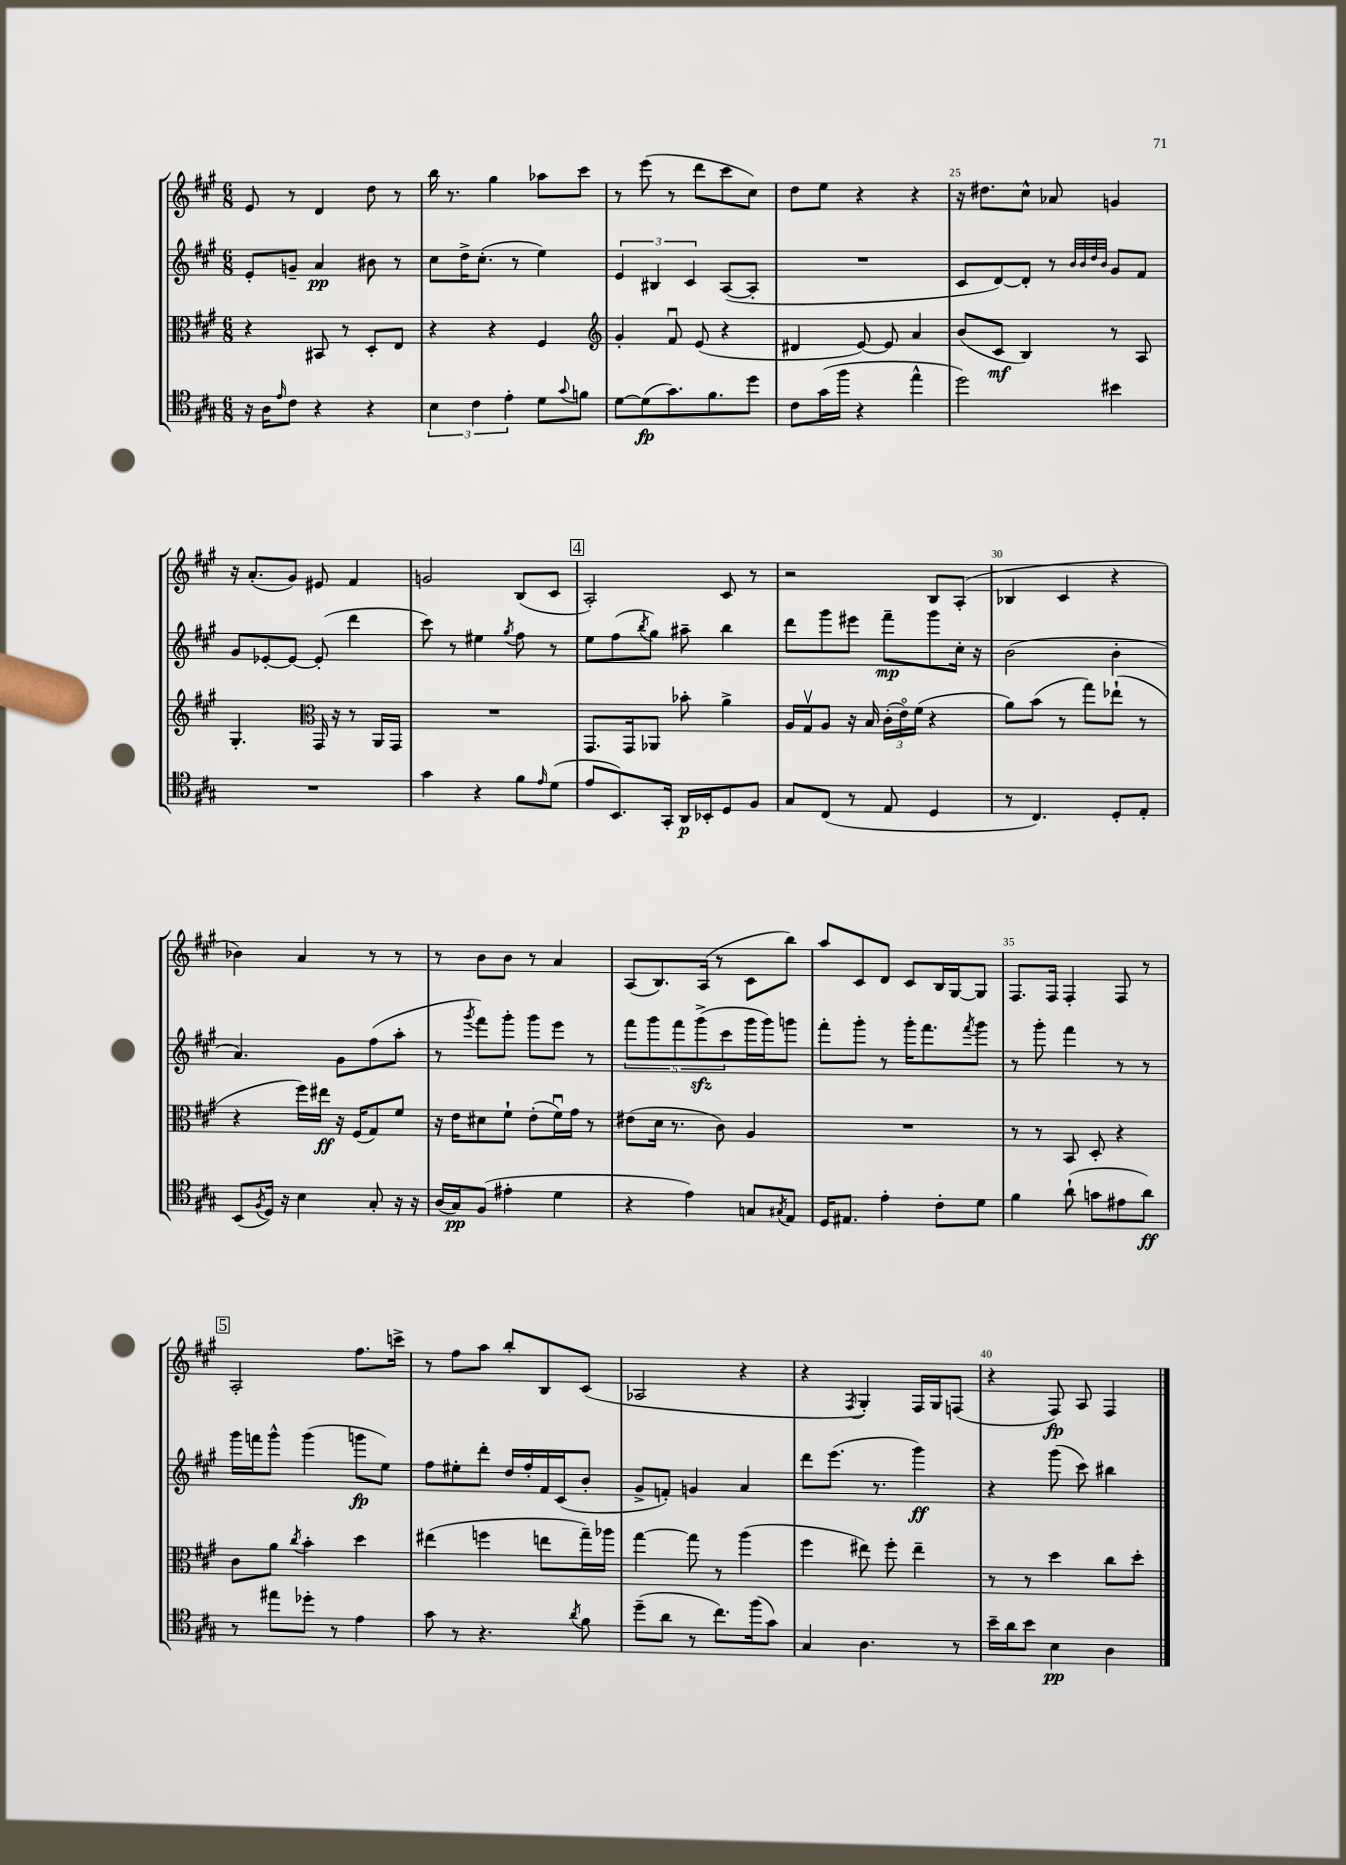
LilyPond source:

<<
\new StaffGroup <<
\new Staff = "s0" {
    \clef treble \key a \major \numericTimeSignature \time 6/8
    e'8 r8 d'4 d''8 r8 |
    b''16 r8. gis''4 aes''8 cis'''8 |
    r8 e'''8( r8 d'''8 cis'''8 cis''8) |
    d''8 e''8 r4 r4 |
    r16 dis''8. cis''8-^ aes'8 g'4 |
    r16 a'8.-.( gis'8) eis'8 fis'4 |
    g'2 b8( cis'8 |
    \mark \markup { \box "4" } a2-.) cis'8 r8 |
    r2 b8 a8-.( |
    bes4 cis'4 r4 |
    bes'4) a'4 r8 r8 |
    r8 b'8 b'8 r8 a'4 |
    a8( b8.) a16( r8 cis'8 b''8) |
    a''8 cis'8 d'8 cis'8 b16 gis16~ gis8 |
    fis8. fis16 fis4-. fis8 r8 |
    \mark \markup { \box "5" } a2-. fis''8. c'''16-> |
    r8 fis''8 a''8 b''8-. b8 cis'8( |
    aes2 r4 |
    r4 \acciaccatura { fis8 } gis4-.) fis16 gis16 f8( |
    r4 fis8\fp) a8 fis4 \bar "|." |
}
\new Staff = "s1" {
    \clef treble \key a \major \numericTimeSignature \time 6/8
    e'8-. g'8-- a'4\pp bis'8 r8 |
    cis''8 d''16-> cis''8.-.( r8 e''4) |
    \tuplet 3/2 { e'4 bis4 cis'4 } a8~( a8-. |
    R2. |
    cis'8 d'8~) d'8-. r8 \grace { b'32 b'32 d''32 b'32 } gis'8 fis'8 |
    gis'8 ees'8~-. ees'8~ ees'8-.( d'''4 |
    cis'''8) r8 eis''4 \acciaccatura { gis''8 } fis''8 r8 |
    \mark \markup { \box "4" } e''8 fis''8( \acciaccatura { b''8 } gis''8) ais''8-- b''4 |
    d'''8 gis'''8 eis'''8 fis'''8--\mp gis'''8 cis''16-. r16 |
    b'2( b'4-. |
    a'4.) gis'8 fis''8( a''8-. |
    r8 \acciaccatura { gis'''8 } fis'''8) gis'''8-. gis'''8 e'''8 r8 |
    \tuplet 5/4 { fis'''8 gis'''8 fis'''8 gis'''8->\sfz( cis'''8 } gis'''16 gis'''16) g'''8 |
    fis'''8-. gis'''8-. r8 gis'''16-. fis'''8. \acciaccatura { fis'''8 } gis'''8 |
    r8 gis'''8-. fis'''4 r8 r8 |
    \mark \markup { \box "5" } gis'''16 f'''16 gis'''8-^ gis'''4( g'''8\fp e''8) |
    fis''8 eis''8-. d'''8-. d''16 fis''16-. fis'16 cis'16( b'8-. |
    gis'8-> f'8-.) g'4 a'4 |
    d'''8 e'''8.( r8. gis'''4\ff) |
    r4 gis'''8( cis'''8) bis''4 \bar "|." |
}
\new Staff = "s2" {
    \clef alto \key a \major \numericTimeSignature \time 6/8
    r4 bis,8 r8 d8-. e8 |
    r4 r4 fis4 |
    \clef treble gis'4-. fis'8\downbow e'8( r4 |
    dis'4 e'8~) e'8 a'4 |
    b'8( cis'8\mf b4) r8 a8 |
    gis4.-. \clef alto gis,16 r16 r8 a,16 gis,16 |
    R2. |
    \mark \markup { \box "4" } gis,8. gis,16 aes,8 bes'8-. a'4-> |
    a16 gis16\upbow a8 r16 b16 \tuplet 3/2 { cis'16-.( e'16\flageolet) fis'16( } r4 |
    a'8) b'8( r8 gis''8) ees''8-!( r8 |
    r4 fis''16) eis''16\ff r16 fis16( gis8) fis'8 |
    r16 e'16 dis'8 fis'8-! e'8-.( fis'16\downbow) gis'16 r8 |
    eis'8( d'16 r8. cis'8) a4 |
    R2. |
    r8 r8 b,8 d8-. r4 |
    \mark \markup { \box "5" } cis'8 a'8 \acciaccatura { cis''8 } b'4-. d''4 |
    eis''4( f''4 e''8 gis''16--) aes''16 |
    gis''4~ gis''8 r8 a''4( |
    fis''4 eis''8) fis''8-. eis''4-- |
    r8 r8 d''4 cis''8 d''8-. \bar "|." |
}
\new Staff = "s3" {
    \clef tenor \key a \major \numericTimeSignature \time 6/8
    r16 a16 \grace { e'16 } cis'8 r4 r4 |
    \tuplet 3/2 { b4 cis'4 e'4-. } d'8 \appoggiatura { gis'8 } f'8 |
    d'8~ d'8\fp( gis'8.) fis'8. d''8 |
    cis'8 gis'16( fis''16 r4 e''4-^ |
    d''2) bis'4 |
    R2. |
    gis'4 r4 fis'8 \grace { e'16 } d'8( |
    \mark \markup { \box "4" } e'8 b,8.) gis,16-. a,16\p bes,16-. d8 fis8 |
    gis8 cis8( r8 e8 d4 |
    r8 cis4.) d8-. e8-. |
    b,8( \acciaccatura { fis8 } d16) r16 b4 gis8-. r16 r16 |
    a16( gis16\pp) fis8( eis'4-. d'4 |
    r4 e'4) g8 \acciaccatura { gis8 } e8 |
    d16 eis8. e'4-. cis'8-. d'8 |
    fis'4 a'8-!( g'8 eis'8 a'8\ff) |
    \mark \markup { \box "5" } r8 eis''8 des''8-. r8 e'4 |
    gis'8 r8 r4. \acciaccatura { a'8 } fis'8 |
    d''8--( a'8 r8 cis''8.) fis''16( gis'8) |
    gis4 a4. r8 |
    b'16-- a'16 b'8 b4\pp a4 \bar "|." |
}
>>
>>
\layout { \context { \Score currentBarNumber = #21 \override BarNumber.break-visibility = ##(#f #t #t) barNumberVisibility = #(every-nth-bar-number-visible 5) } }
